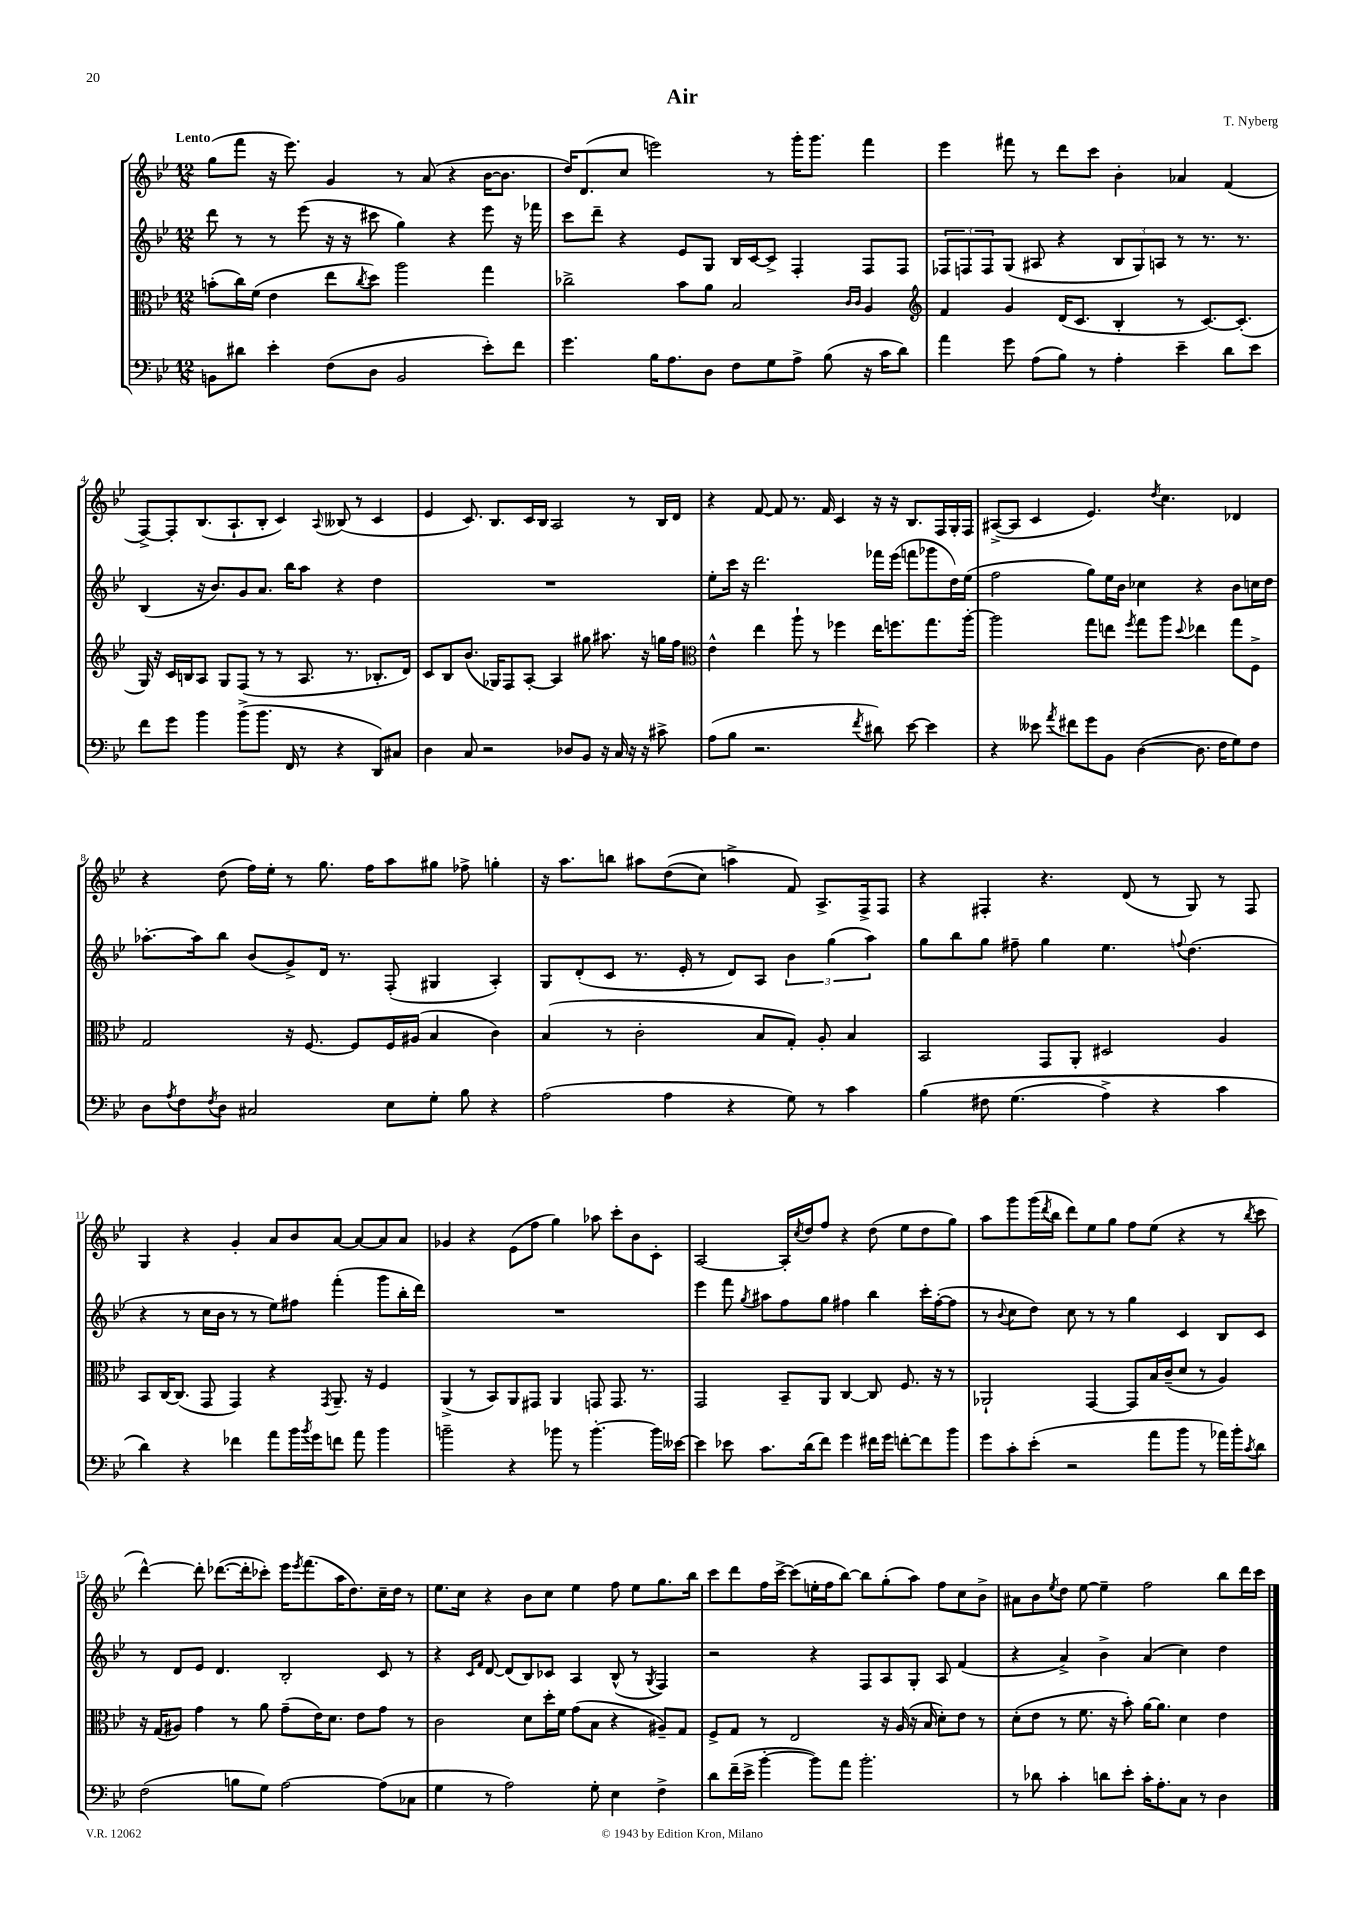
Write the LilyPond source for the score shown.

\header { title = "Air" composer = "T. Nyberg" }
<<
\new StaffGroup <<
\new Staff = "s0" {
    \clef treble \key bes \major \numericTimeSignature \time 12/8 \tempo "Lento"
    g''8( f'''8 r16 ees'''8.) g'4 r8 a'8( r4 bes'16~ bes'8. |
    d''16) d'8.( c''8 e'''2) r8 g'''16-. g'''8. f'''4 |
    ees'''4 fis'''8 r8 d'''8 c'''8 bes'4-. aes'4 f'4( |
    f8~->) f8-. bes8.( a8.-! bes8-. c'4) \appoggiatura { a8 } beses8( r8 c'4 |
    ees'4 c'8.) bes8. c'16 bes16 a2 r8 bes16 d'16 |
    r4 f'8~ f'8 r8. f'16 c'4 r16 r16 bes8. f16 g16-. f16 |
    ais8~->( ais8 c'4 ees'4.) \acciaccatura { d''8 } c''4. des'4 |
    r4 d''8( f''16) ees''16-. r8 g''8. f''16 a''8 gis''8 fes''8-> g''4-. |
    r16 a''8. b''8 ais''8 d''8(\( c''8) a''4-> f'8\) a8.-> f16-> f8 |
    r4 fis4-. r4. d'8( r8 g8) r8 fis8 |
    g4 r4 g'4-. a'8 bes'8 a'8~ a'8~ a'8 a'8 |
    ges'4 r4 ees'8( f''8 g''4) aes''8 c'''8-. bes'8 c'8-. |
    a2~ a16-. \acciaccatura { c''8 } d''16 f''8 r4 d''8( ees''8 d''8 g''8) |
    a''8 g'''8 g'''16( \acciaccatura { d'''8 } bes''16 d'''8) ees''8 g''8 f''8 ees''8( r4 r8 \acciaccatura { bes''8 } c'''8 |
    d'''4~-^) d'''8-. des'''8.~( des'''16-. ces'''8-.) ees'''16 \acciaccatura { ees'''8 } f'''8.( a''16 d''8.) c''16-- d''16 r8 |
    ees''8. c''16 r4 bes'8 c''8 ees''4 f''8 ees''8 g''8. bes''16 |
    c'''8 d'''8 f''16 c'''16~-> c'''8( e''16-. f''16 bes''8~) bes''8 g''8-.( a''8) f''8 c''8 bes'8-> |
    ais'8 bes'8 \acciaccatura { ees''8 } d''8 ees''8~ ees''4-- f''2 bes''8 d'''16 c'''16 \bar "|." |
}
\new Staff = "s1" {
    \clef treble \key bes \major \numericTimeSignature \time 12/8
    d'''8 r8 r8 ees'''8( r16 r16 cis'''8 g''4) r4 ees'''8 r16 fes'''16 |
    c'''8 d'''8-- r4 ees'8 g8 bes16 c'16~ c'8-> f4-. f8 f8 |
    \tuplet 3/2 { fes8 f8 f8 } g8( ais8 r4 \tuplet 3/2 { bes8 g8) a8 } r8 r8. r8. |
    bes4( r16 bes'8.) g'8 a'8. bes''16 a''8 r4 d''4 |
    R1. |
    ees''8-. c'''16 r16 d'''2. fes'''16 ees'''16( f'''8 ges'''8 d''16) ees''16( |
    f''2 g''8) ees''16 bes'16 ces''4 r4 bes'8 c''16 d''16 |
    aes''8.~-. aes''16 bes''8 bes'8( g'8->) d'16 r8. f8-.( gis4 a4-.) |
    g8 d'8-.( c'8 r8. ees'16-. r8 d'8) a8 \tuplet 3/2 { bes'4 g''4( a''4) } |
    g''8 bes''8 g''8 fis''8-- g''4 ees''4. \appoggiatura { f''8 } d''4.( |
    r4 r8 c''16 bes'16 r8 r8 ees''8) fis''8 f'''4-.( g'''8 bes''16-. d'''16) |
    R1. |
    ees'''4 f'''8 \acciaccatura { g''8 } ais''8 f''8 g''8 fis''4 bes''4 c'''16-. fis''16~-.( fis''8 |
    r8 \appoggiatura { bes'8 } c''8 d''8) c''8 r8 r8 g''4 c'4 bes8 c'8 |
    r8 d'8 ees'8 d'4. bes2-. c'8 r8 |
    r4 \grace { c'16 f'16 } d'8~ d'8( bes8) ces'8 a4 bes8-^( r8 \acciaccatura { g8 } f4) |
    r2 r4 f8 a8 g8-. a8 f'4( |
    r4 a'4->) bes'4-> a'4( c''4) d''4 \bar "|." |
}
\new Staff = "s2" {
    \clef alto \key bes \major \numericTimeSignature \time 12/8
    b'8-.( c''16) f'16( ees'4 ees''8 \acciaccatura { c''8 } d''8) a''2 g''4 |
    ces''2-> bes'8 a'8 bes2 \grace { c'16 c'16 } a4 |
    \clef treble f'4 g'4 d'16( c'8. bes4-. r8 c'8.~) c'8.-.( |
    g16) r16 c'16 b16 a8 g8 f8( r8 r8 a8. r8. bes8.-. d'16) |
    c'8 bes8 bes'8.( ges16) f8 a8~-. a4 gis''8 ais''8. r16 g''16 f''16 |
    \clef alto ees'4-^ ees''4 a''8-! r8 fes''4 ees''16 f''8. g''8. a''16~-. |
    a''2 g''8 e''8 \acciaccatura { f''8 } g''8 a''8 \appoggiatura { d''8 } ees''4 g''8 f8-> |
    g2 r16 f8.~ f8 f16 ais16( bes4 c'4) |
    bes4( r8 c'2-. bes8 g8-.) a8-. bes4 |
    bes,2 g,8 a,8-. dis2 a4 |
    bes,8 c16~ c8.( g,8 g,4) r4 \acciaccatura { g,8 } a,8.-- r16 f4 |
    a,4->( r8 bes,8) a,8 gis,8 a,4 g,8 g,8. r8. |
    g,2 bes,8-- a,8 c4~ c8 f8. r16 r8 |
    aes,2-! g,4~ g,8 bes16 c'16--( d'8 r8 a4) |
    r16 g16( ais8) g'4 r8 a'8 g'8--( ees'16) d'8. ees'8 g'8 r8 |
    c'2 d'8 d''16-. f'16 g'8( bes8 r4 ais8--) g8 |
    f8-> g8 r8 ees2 r16 a16( r16 bes16 d'8-.) ees'8 r8 |
    d'8-.( ees'8 r8 f'8. r16 bes'8-.) a'16~ a'8. d'4 ees'4 \bar "|." |
}
\new Staff = "s3" {
    \clef bass \key bes \major \numericTimeSignature \time 12/8
    b,8 dis'8 ees'4-. f8( d8 b,2 ees'8-.) f'8 |
    g'4. bes16 a8. d8 f8 g8 a8-> bes8( r16 c'16 d'8) |
    a'4 g'8 a8( bes8) r8 a4-. ees'4-- d'8 ees'8 |
    f'8 g'8 bes'4 bes'8->( bes'8. f,16 r8 r4 d,8) cis8 |
    d4 c8 r2 des8 bes,8 r16 c16 r16 r16 cis'8-> |
    a8( bes8 r2. \acciaccatura { f'8 } dis'8) ees'8~ ees'4 |
    r4 eeses'8 \acciaccatura { a'8 } fis'8 g'8 bes,8 d4~( d8. f16 g8) f8 |
    d8 \acciaccatura { a8 } f8 \acciaccatura { f8 } d8 cis2 ees8 g8-. bes8 r4 |
    a2( a4 r4 g8) r8 c'4 |
    bes4\( fis8 g4.( a4->) r4 c'4 |
    d'4\) r4 fes'4 a'8 bes'16 \acciaccatura { bes'8 } g'16 f'8 a'8 bes'4 |
    b'2-- r4 bes'8 r8 bes'4.~-. bes'16 eeses'16~ |
    eeses'4 ees'8 c'8. d'16( f'8) g'4 fis'16 g'16 f'8~-. f'8 bes'8 |
    g'8 c'8-. ees'8-.( r2 a'8 bes'8 r8 aes'16) bes'16-. \acciaccatura { c'8 } d'8 |
    f2( b8 g8) a2~ a8( ces8 |
    g4 r8 a2) g8-. ees4 f4-> |
    d'8 f'16--( ees'16-> bes'4~-. bes'8) a'8 bes'2.-. |
    r8 des'8 c'4-. d'8 ees'8-. c'16-. a8.-. c8 r8 d4 \bar "|." |
}
>>
>>
